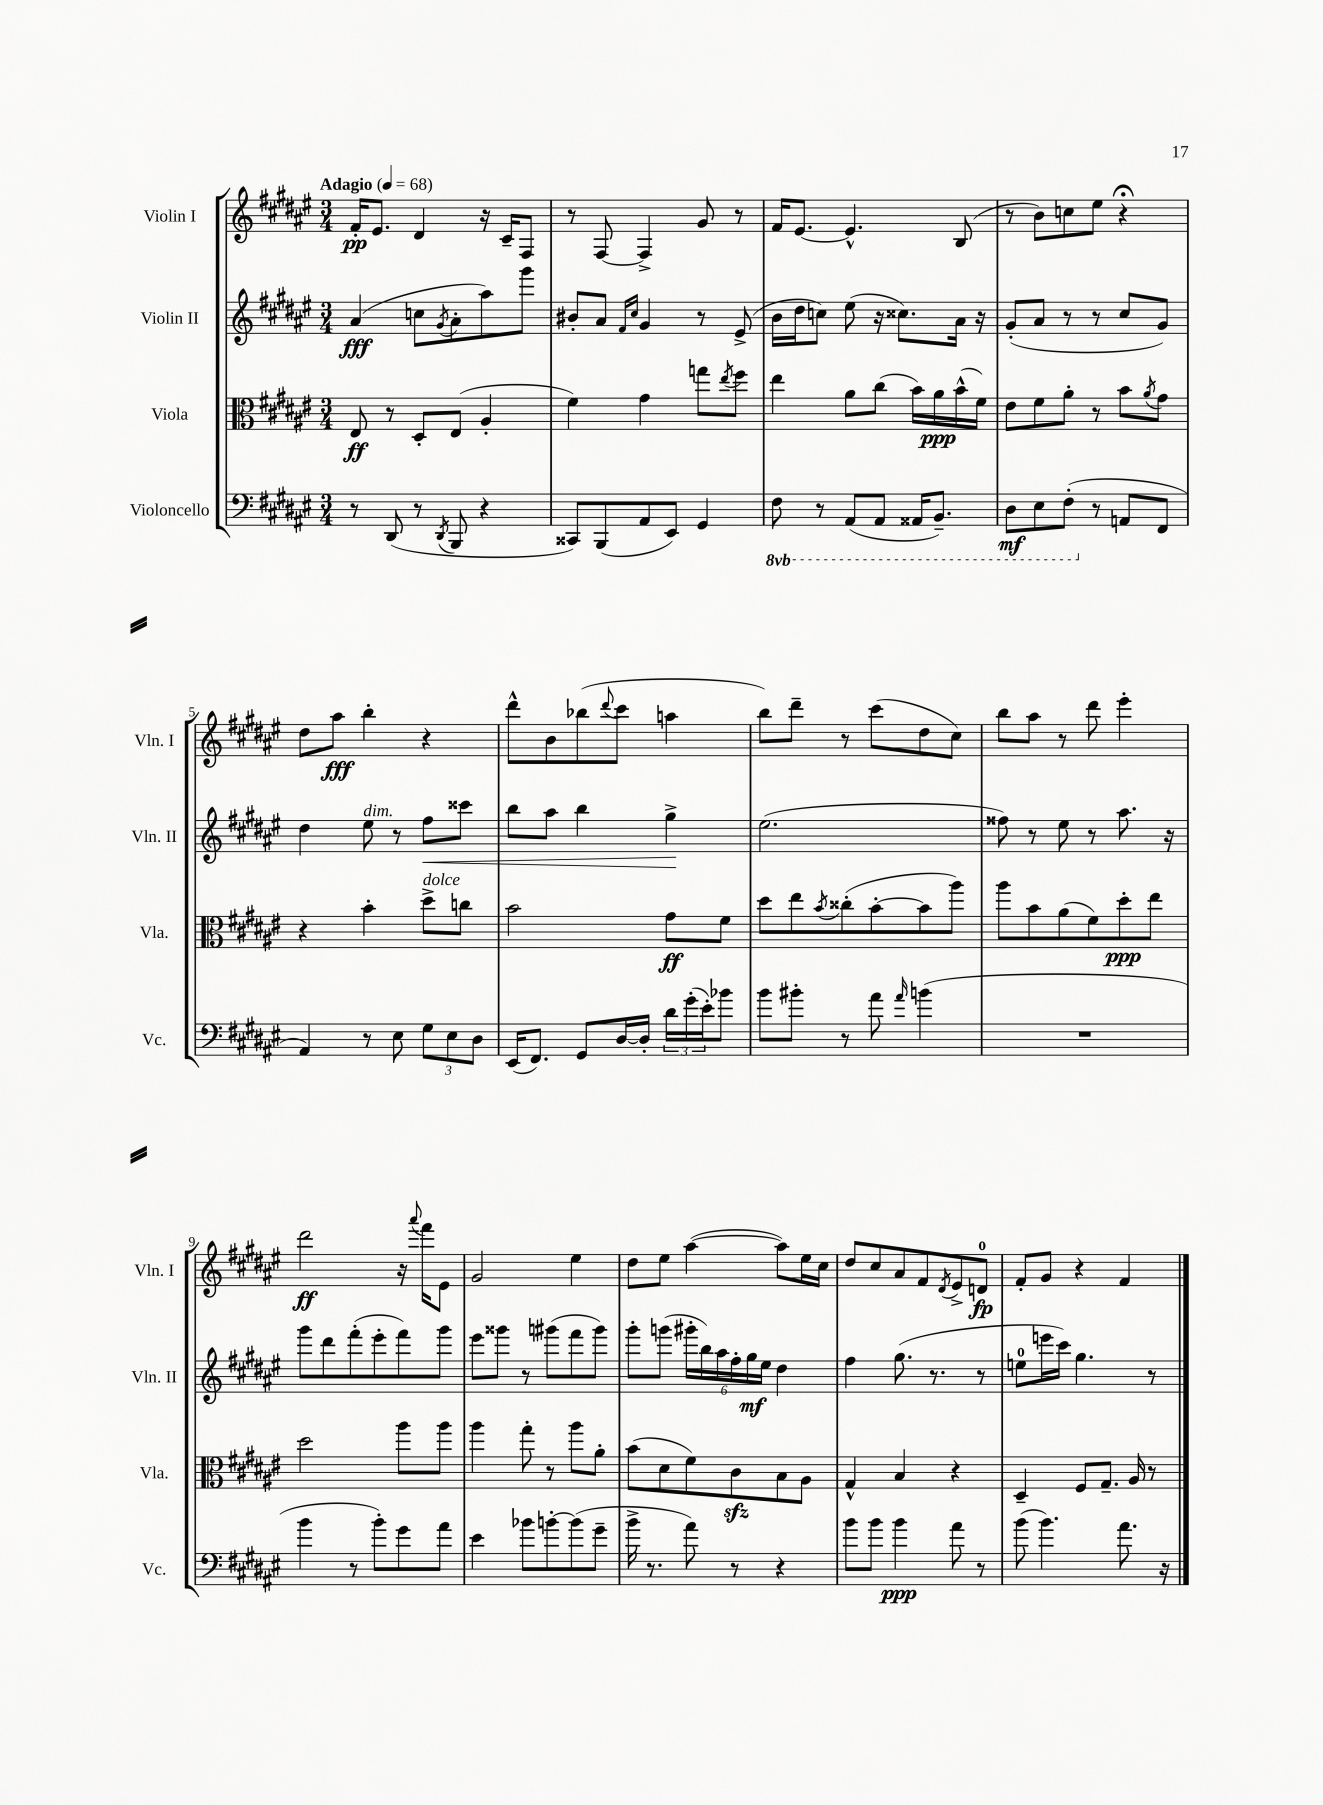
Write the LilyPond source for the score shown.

<<
\new StaffGroup <<
\new Staff = "s0" \with { instrumentName = "Violin I" shortInstrumentName = "Vln. I" } {
    \clef treble \key fis \major \numericTimeSignature \time 3/4 \tempo "Adagio" 4 = 68
    fis'16-.\pp eis'8. dis'4 r16 cis'16-- fis8 |
    r8 fis8~ fis4-> gis'8 r8 |
    fis'16 eis'8.~ eis'4.-^ b8( |
    r8 b'8) c''8 eis''8 r4\fermata |
    dis''8 ais''8\fff b''4-. r4 |
    dis'''8-^ b'8 bes''8( \appoggiatura { dis'''8 } cis'''8 a''4 |
    b''8) dis'''8-- r8 cis'''8( dis''8 cis''8) |
    b''8 ais''8 r8 dis'''8 eis'''4-. |
    dis'''2\ff r16 \appoggiatura { ais'''8 } fis'''16 eis'8 |
    gis'2 eis''4 |
    dis''8 eis''8 ais''4~( ais''8) eis''16 cis''16 |
    dis''8 cis''8 ais'8 fis'8 \acciaccatura { dis'8 } eis'8-> d'8-0\fp |
    fis'8-. gis'8 r4 fis'4 \bar "|." |
}
\new Staff = "s1" \with { instrumentName = "Violin II" shortInstrumentName = "Vln. II" } {
    \clef treble \key fis \major \numericTimeSignature \time 3/4
    ais'4\fff( c''8 \acciaccatura { gis'8 } ais'8-. ais''8) gis'''8 |
    bis'8-. ais'8 \grace { fis'16 cis''16 } gis'4 r8 eis'8->( |
    b'16 dis''16 c''8) eis''8( r16 cisis''8.) ais'16 r16 |
    gis'8-.( ais'8 r8 r8 cis''8 gis'8) |
    dis''4 eis''8^\markup { \italic "dim." } r8 fis''8\< cisis'''8 |
    b''8 ais''8 b''4 gis''4->\! |
    eis''2.( |
    fisis''8) r8 eis''8 r8 ais''8. r16 |
    gis'''8 dis'''8 fis'''8-.( eis'''8-. fis'''8) gis'''8 |
    eis'''8 gisis'''8 r8 gis'''8( fis'''8 gis'''8) |
    gis'''8-. g'''8( \tuplet 6/4 { gis'''16-. b''16) ais''16 fis''16-. gis''16\mf eis''16 } dis''4 |
    fis''4 gis''8.( r8. r8 |
    e''8-0 e'''16 cis'''16) gis''4. r8 \bar "|." |
}
\new Staff = "s2" \with { instrumentName = "Viola" shortInstrumentName = "Vla." } {
    \clef alto \key fis \major \numericTimeSignature \time 3/4
    eis8\ff r8 dis8-. eis8( ais4-. |
    fis'4) gis'4 g''8 \acciaccatura { eis''8 } fis''8 |
    eis''4 ais'8 cis''8( b'16) ais'16\ppp b'16-^( fis'16) |
    eis'8 fis'8 ais'8-. r8 b'8 \acciaccatura { ais'8 } gis'8 |
    r4 b'4-. dis''8->^\markup { \italic "dolce" } c''8 |
    b'2 gis'8\ff fis'8 |
    dis''8 eis''8 \acciaccatura { b'8 } cisis''8-.( b'8~-. b'8 ais''8) |
    ais''8 b'8 ais'8( fis'8) dis''8-.\ppp eis''8 |
    dis''2 ais''8 ais''8 |
    ais''4 gis''8-. r8 ais''8 ais'8-. |
    b'8( dis'8 fis'8) cis'8\sfz b8 ais8 |
    gis4-^ b4 r4 |
    dis4-- fis8 gis8.-- ais16 r8 \bar "|." |
}
\new Staff = "s3" \with { instrumentName = "Violoncello" shortInstrumentName = "Vc." } {
    \clef bass \key fis \major \numericTimeSignature \time 3/4 \set Staff.ottavationMarkups = #ottavation-simple-ordinals
    r8 dis,8( r8 \acciaccatura { dis,8 } b,,8 r4 |
    cisis,8) b,,8( ais,8 eis,8) gis,4 |
    \ottava #-1 fis,8 r8 ais,,8( ais,,8 aisis,,16 b,,8.--) |
    dis,8\mf eis,8 fis,8-.( \ottava #0 r8 a,8 fis,8 |
    ais,4) r8 eis8 \tuplet 3/2 { gis8 eis8 dis8 } |
    eis,16( fis,8.) gis,8 dis16~ dis16-. \tuplet 3/2 { dis'16 gis'16-.( eis'16-.) } bes'8 |
    b'8 bis'8-. r8 ais'8 \grace { ais'16 } b'4( |
    R2. |
    b'4 r8 b'8-.) gis'8 ais'8 |
    eis'4 bes'8 b'8~-. b'8( gis'8-- |
    b'16-> r8. ais'8) r8 r4 |
    b'8 b'8 b'4\ppp ais'8 r8 |
    b'8( b'4.) ais'8. r16 \bar "|." |
}
>>
>>
